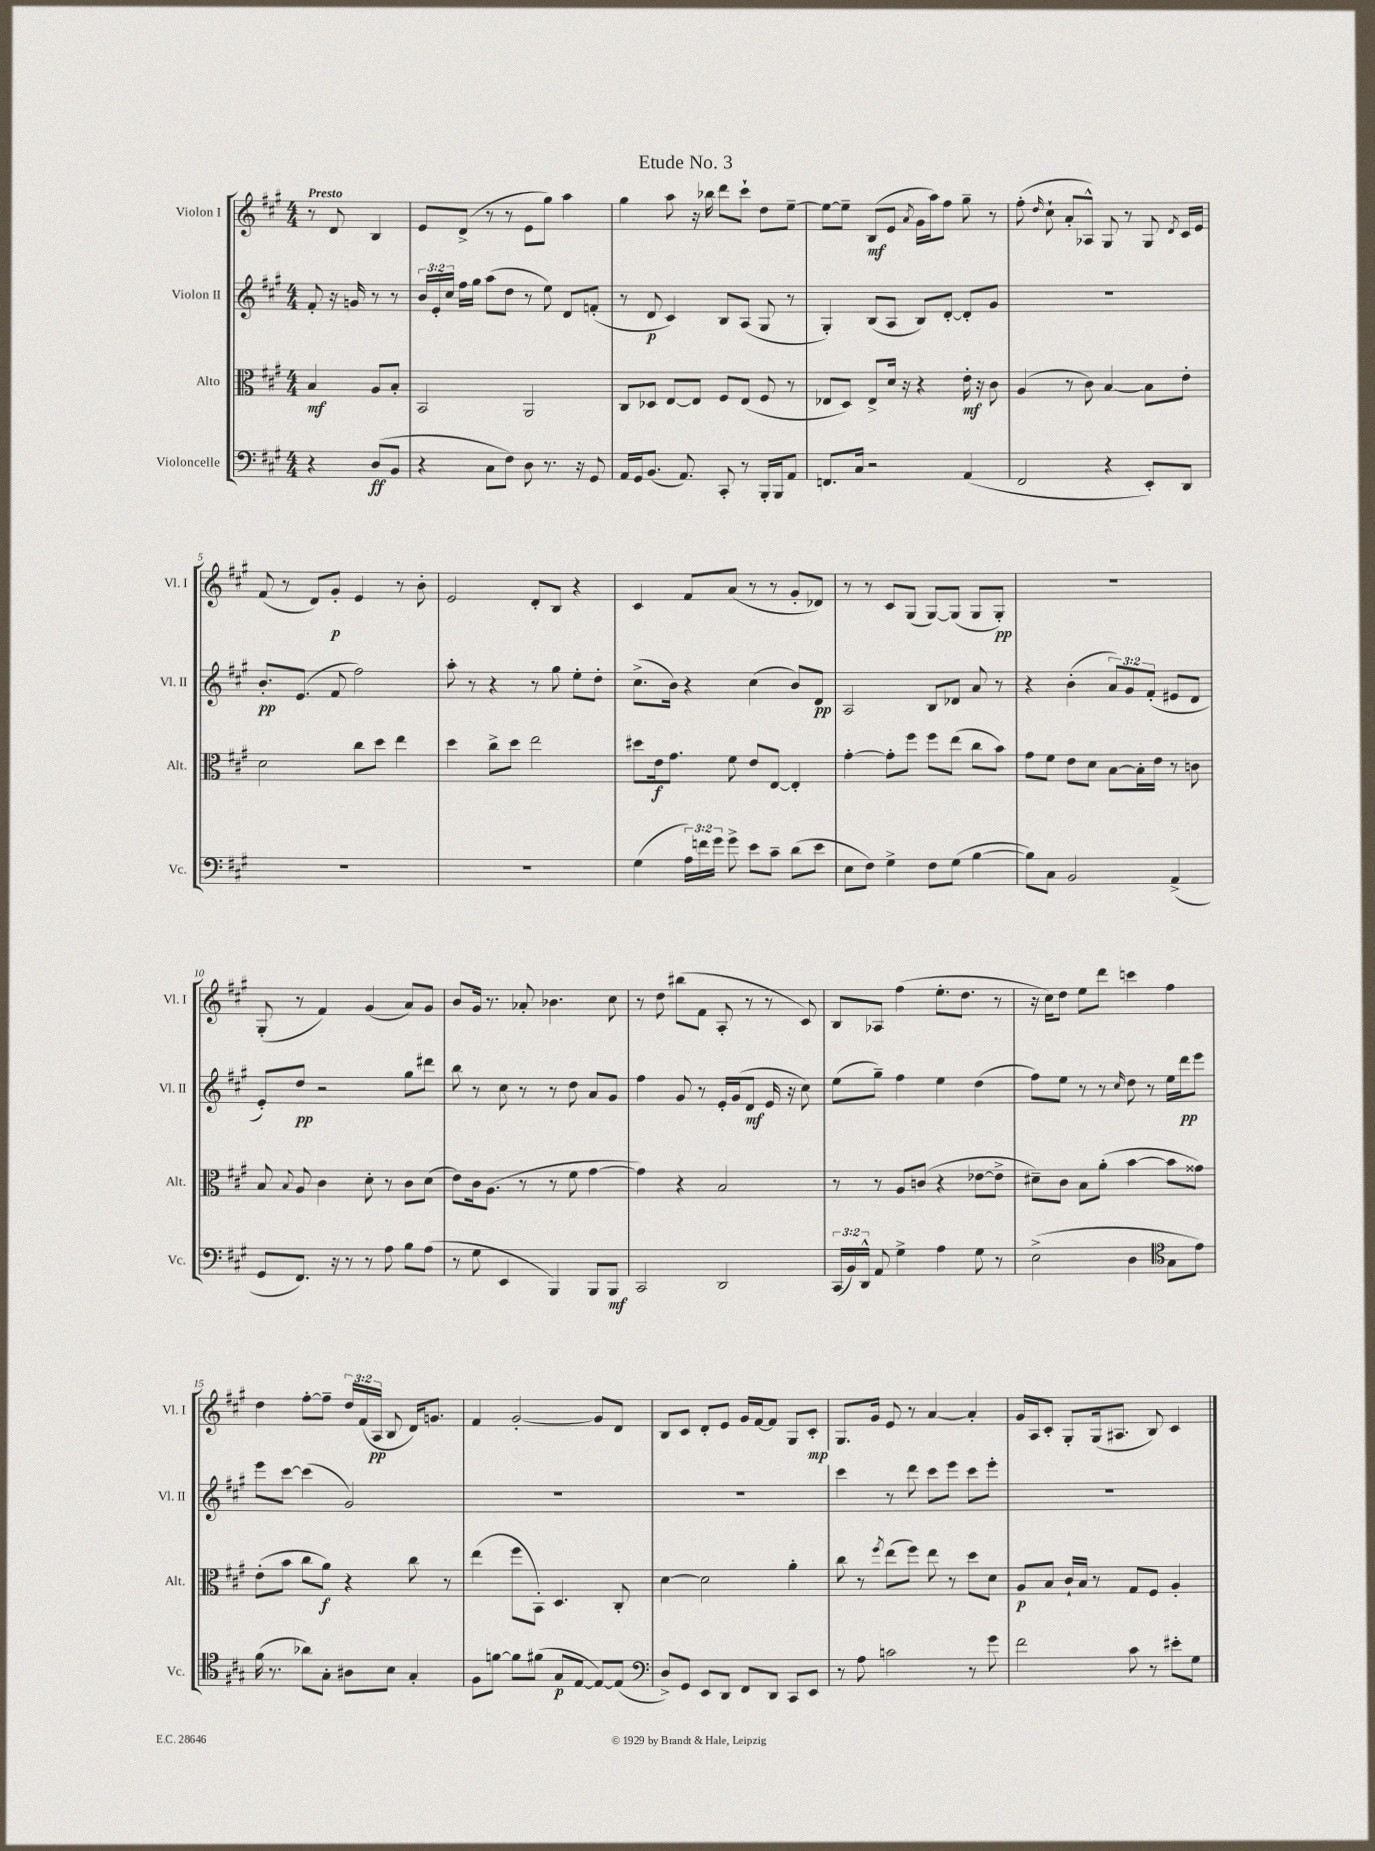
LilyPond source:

\header { title = "Etude No. 3" }
<<
\new StaffGroup <<
\new Staff = "s0" \with { instrumentName = "Violon I" shortInstrumentName = "Vl. I" } {
    \clef treble \key a \major \numericTimeSignature \time 4/4 \override Staff.TupletNumber.text = #tuplet-number::calc-fraction-text \partial 2 \tempo "Presto"
    \autoBeamOff r8 d'8 b4 |
    e'8[ d'8]->( r8 r8 e'8[ gis''8]) a''4 |
    gis''4 a''8 r16 bes''16 d'''8[ cis'''8]-! d''8[ e''8]~-- |
    e''8[~ e''8]-- b8[\mf( e'8] \acciaccatura { a'8 } gis'16[ a''16) fis''8] gis''8-- r8 |
    fis''8-.( \grace { d''16 } cis''8-! a'8[-. aes8]-^) gis8 r8 gis8 \acciaccatura { d'8 } cis'16[ e'16] |
    fis'8( r8 d'8[) gis'8]-.\p e'4 r8 b'8-. |
    e'2 d'8[-. b8] r4 |
    cis'4 fis'8[ a'8]( r8 r8 gis'8[-. des'8]) |
    r8 r8 cis'8[ gis8]( gis8[~) gis8]( gis8[ gis8]-.\pp) |
    R1 |
    gis8-.( r8 fis'4) gis'4( a'8[) gis'8] |
    b'8[ gis'16] r8. aes'8-. bes'4. cis''8 |
    r8 d''8 bis''8[( fis'8] a8-. r8 r8 cis'8) |
    b8[ aes8] fis''4( e''8.[-. d''8.] r8 |
    r16 cis''16[) d''8] e''8[ d'''8] c'''4 fis''4 |
    d''4 fis''8[~-. fis''8]-- \tuplet 3/2 { d''16[ fis'16( a16]\pp } b8 d'16[) g'8.] |
    fis'4 gis'2~-. gis'8[ d'8] |
    b8[ cis'8] d'8[-. e'8] gis'16[ fis'16~ fis'8] gis8[ cis'8]-.\mp |
    gis8.[ gis'16] e'8 r8 a'4~ a'4-. |
    gis'16[ a16 cis'8]-. gis8[-. gis16( ais8.] b8) cis'4 \bar "|." |
}
\new Staff = "s1" \with { instrumentName = "Violon II" shortInstrumentName = "Vl. II" } {
    \clef treble \key a \major \numericTimeSignature \time 4/4 \override Staff.TupletNumber.text = #tuplet-number::calc-fraction-text \partial 2
    \autoBeamOff fis'8-. r16 g'16 r8 r8 |
    \tuplet 3/2 { b'16[ e'16-. cis''16] } fis''16[ gis''16] a''8[( d''8] r8 e''8) d'8[ f'8]-.( |
    r8 d'8\p cis'4) b8[ a8]( gis8 r8 |
    gis4-.) b8[( a8] b8[) d'8]~-. d'8[-. gis'8] |
    R1 |
    b'8.[-.\pp e'8.]( fis'8 fis''2) |
    a''8-. r8 r4 r8 gis''8 e''8[-. d''8]-. |
    cis''8.[->( b'16]) r4 cis''4( b'8[) d'8]\pp |
    a2 b8[ des'8] a'8 r8 |
    r4 b'4-.( \tuplet 3/2 { a'8[) gis'8 fis'8]-.( } eis'8[ d'8] |
    e'8[-.) d''8]\pp r2 gis''8[ dis'''8] |
    b''8 r8 cis''8 r8 r8 d''8 a'8[ gis'8] |
    fis''4 gis'8 r8 e'16[-. gis'16( d'8]\mf e'16 r16 cis''8) |
    e''8[( gis''8]--) fis''4 e''4 d''4( |
    fis''8[) e''8] r8 r8 \grace { cis''16 } d''8 r8 e''16[ d'''16\pp e'''8] |
    e'''8[ cis'''8]~ cis'''4( gis'2) |
    R1 |
    R1 |
    cis'''4 r8 d'''8 cis'''8[ e'''8] cis'''8[ e'''8]-. |
    R1 \bar "|." |
}
\new Staff = "s2" \with { instrumentName = "Alto" shortInstrumentName = "Alt." } {
    \clef alto \key a \major \numericTimeSignature \time 4/4 \partial 2
    \autoBeamOff b4\mf a8[ b8]-. |
    b,2 a,2 |
    cis8[ des8] e8[~ e8] fis8[ e8]( fis8 r8 |
    ees8[ d8]) ees8[-> d'16] r16 r4 e'16-.\mf r16 cis'8 |
    a4( r8 cis'8) b4~ b8[ e'8]-. |
    d'2 cis''8[ d''8] e''4 |
    d''4 cis''8[-> d''8] e''2 |
    dis''8[ e'16\f gis'8.] fis'8 e'8[ e8]~ e4-. |
    gis'4~-. gis'8[-. fis''8] fis''8[ e''8]( cis''8[ b'8]) |
    gis'8[ fis'8] e'8[ d'8] b8[~ b16-. e'16] r8 c'8 |
    b8 \appoggiatura { b8 } a8 cis'4 d'8-. r8 cis'8[ d'8]( |
    e'8[) cis'16 a8.]( r8 r8 fis'8 gis'4~ |
    gis'4) r4 b2 |
    r8 r8 a8[ c'8]( r4 ees'8[~ ees'8]-> |
    dis'8[--) cis'8] b8[ a'8]-.( b'4~ b'8[ gisis'8]) |
    e'8[-.( b'8] cis''8[ a'8]\f) r4 cis''8 r8 |
    e''4( fis''8[ b,8]-.) d4. cis8-. |
    d'4~ d'2 a'4-. |
    cis''8 r8 \acciaccatura { fis''8 } e''8[( fis''8]) e''8 r8 d''8[ d'8] |
    a8[\p b8] cis'16[-! b16] r8 gis8[ fis8] a4-. \bar "|." |
}
\new Staff = "s3" \with { instrumentName = "Violoncelle" shortInstrumentName = "Vc." } {
    \clef bass \key a \major \numericTimeSignature \time 4/4 \override Staff.TupletNumber.text = #tuplet-number::calc-fraction-text \partial 2
    \autoBeamOff r4 d8[\ff( b,8] |
    r4 cis8[ fis8]) d8 r8. r16 gis,8 |
    a,16[ gis,16 b,8.]( a,8.) cis,8-. r8 b,,16[-. b,,16 a,8] |
    f,8.[ cis16] r2 a,4( |
    fis,2 r4 e,8[-.) d,8] |
    R1 |
    R1 |
    gis4( \tuplet 3/2 { a16[) f'16 gis'16] } gis'8-> e'8[ cis'8]-- d'8[( e'8] |
    e8[ fis8]) gis4-> fis8[ gis8]( b4~ |
    b8[) cis8] b,2 a,4->( |
    gis,8[ fis,8.]) r16 r8 r8 a8 b8[ a8]( |
    r8 gis8 e,4 b,,4) b,,8[ b,,8]\mf |
    cis,2 d,2 |
    \tuplet 3/2 { cis,16[( b,16) d,16]-^ } a,8 gis4-> a4 gis8 r8 |
    e2->( d4 \clef tenor gis8[ e'8]) |
    fis'16( r8. aes'8[) gis8]-. ais8[ b8] gis4-. |
    fis8[ f'8]~ f'8[ fis'8]( gis8[\p e8]~ e8[~) e8]( |
    \clef bass d8[->) gis,8] e,8[ d,8] fis,8[ d,8] cis,8[ e,8] |
    r8 a8 c'2 r8 gis'8 |
    fis'2 cis'8 r8 eis'8[-. gis8] \bar "|." |
}
>>
>>
